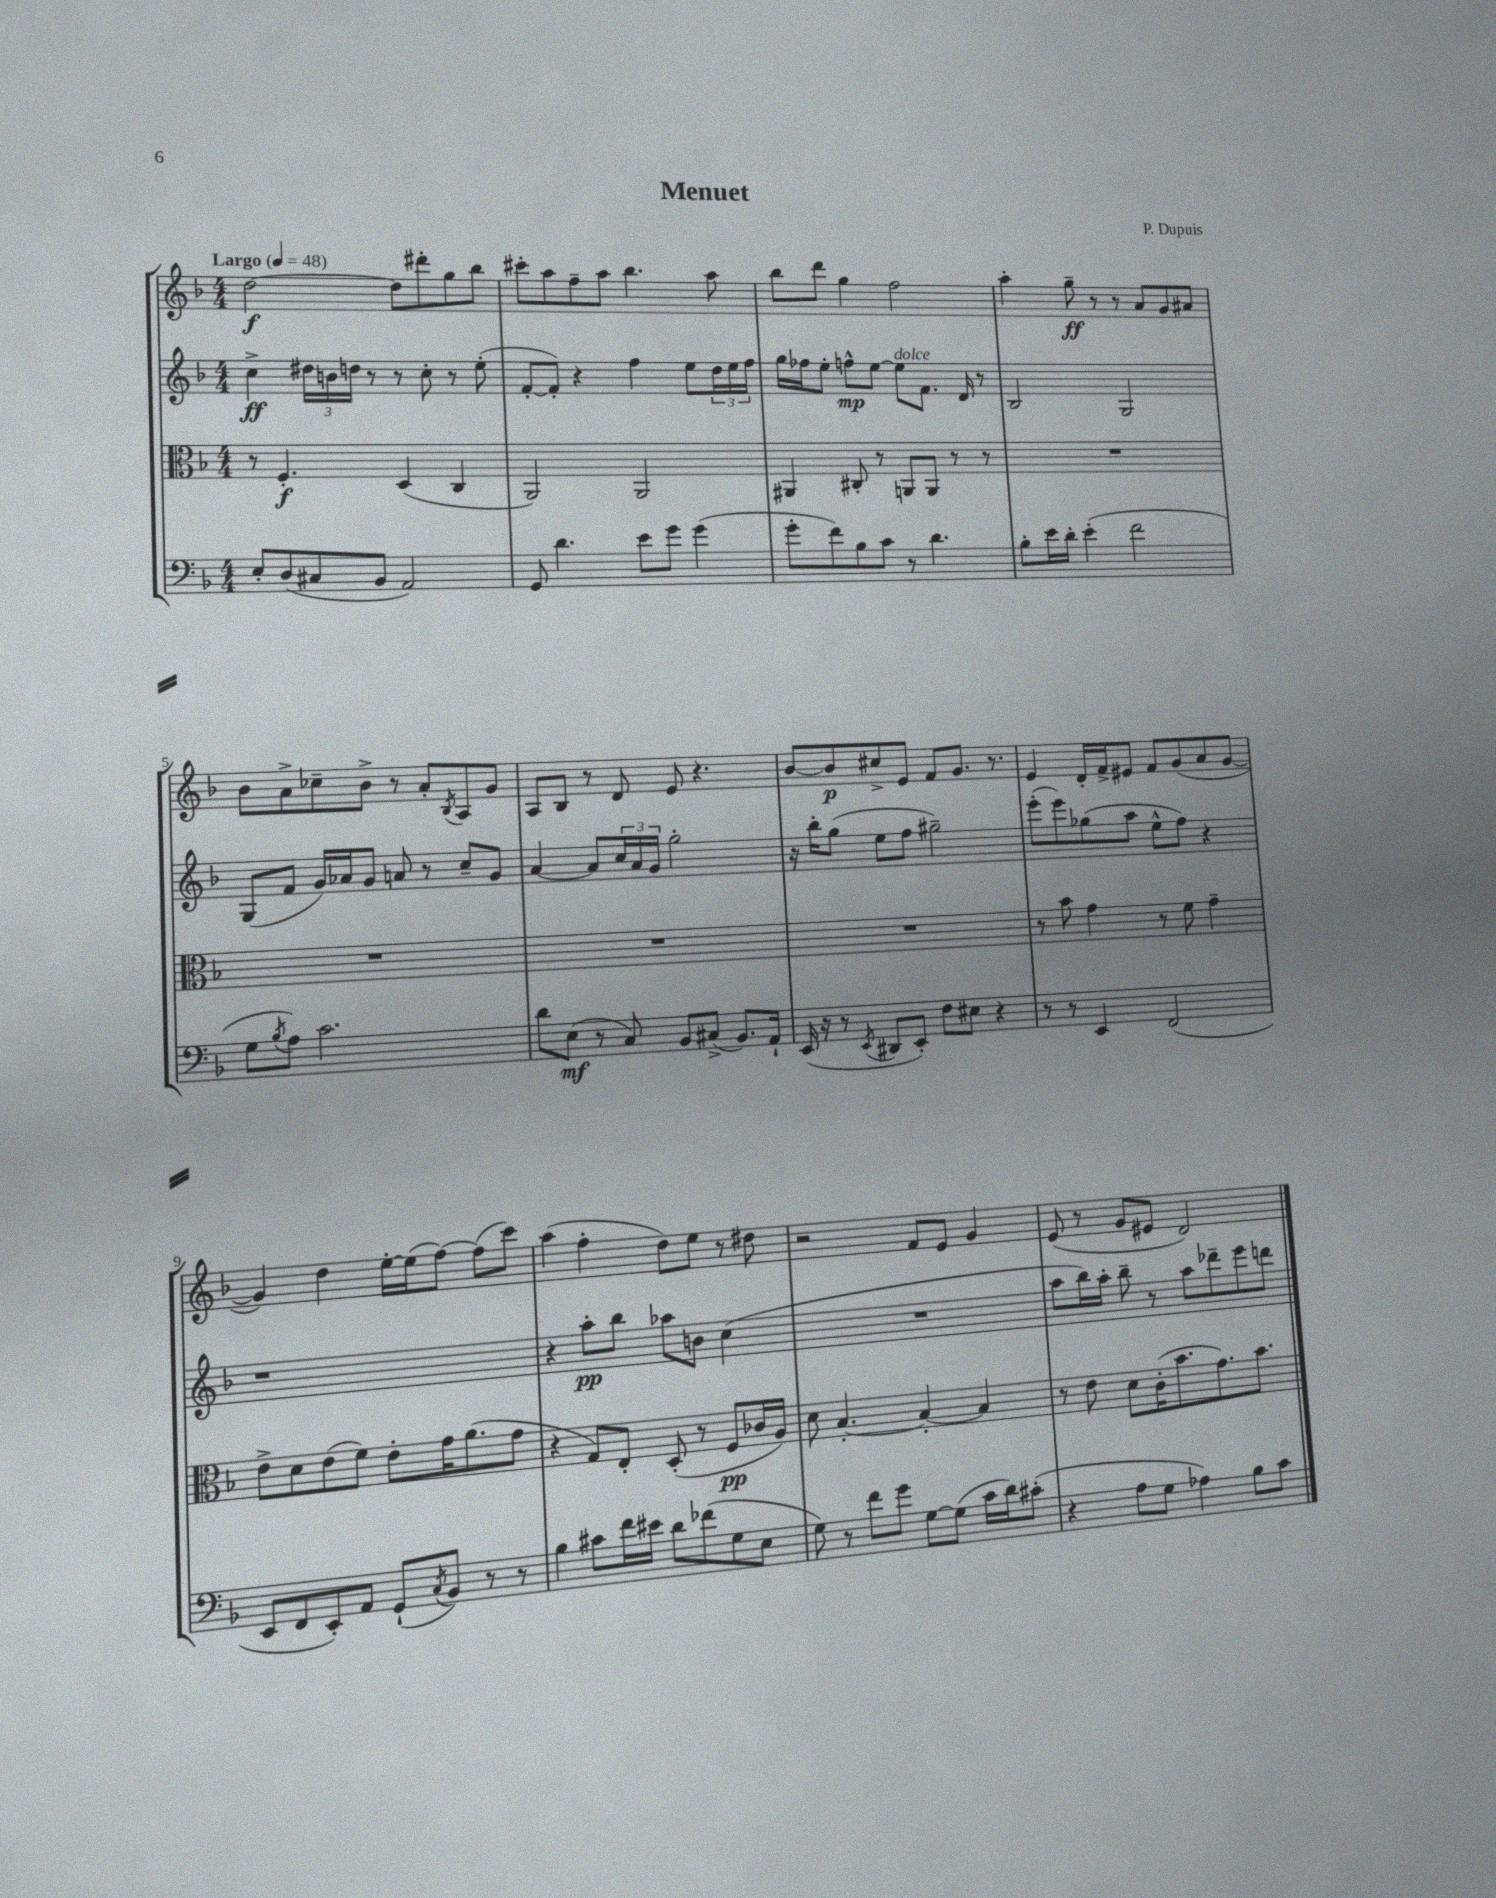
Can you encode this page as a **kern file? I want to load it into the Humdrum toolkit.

**kern	**kern	**kern	**kern
*staff4	*staff3	*staff2	*staff1
*clefF4	*clefC3	*clefG2	*clefG2
*k[b-]	*k[b-]	*k[b-]	*k[b-]
*M4/4	*M4/4	*M4/4	*M4/4
*MM48	*MM48	*MM48	*MM48
8E'/L	8r	4cc^\	[2dd\
(8D/	4.F'/	.	.
8C#/	.	24dd#\LL	.
.	.	24b\	.
.	.	24dd\JJ	.
8BB-/J	.	8r	.
2AA/)	(4D/	8r	8dd\]L
.	.	8cc'\	8ddd#'\
.	4C/	8r	8gg\
.	.	(8ee'\	8bb-\J
=	=	=	=
8GG/	2AA/)	[8f'/L	8ccc#'\L
4.d\	.	8f'/]J)	8aa\
.	.	4r	8ff~\
.	.	.	8aa\J
8e\L	2AA/	4ff\	4.bb-\
8g\J	.	.	.
(4g\	.	8ee\L	.
.	.	24dd\L	8aa\
.	.	24ee\	.
.	.	24ff\JJ	.
=	=	=	=
8g'\L	4AA#/	16gg\LL	8bb-\L
.	.	16ff-\J	.
8f\)	.	8ee'\J	8ddd\J
8B-\	8C#'/	8ff^^\L	4gg\
8c\J	8r	[8ee\J	.
8r	8AA/L	8ee\]L	2ff\
4.d\	8AA/J	8.f\J	.
.	8r	.	.
.	.	16d/	.
.	8r	8r	.
=	=	=	=
8B-'\L	1r	2B-/	4aa'\
16e\L	.	.	.
16d'\JJ	.	.	.
(4e'\	.	.	8gg~\
.	.	.	8r
2f\	.	2G/	8r
.	.	.	8a/L
.	.	.	8g/
.	.	.	8a#/J
=	=	=	=
8G\L	1r	(8G/L	8b-\L
8qB-/	.	.	.
8A\J)	.	8f/J	8a^\
2.c\	.	16g/LL)	8cc-~\
.	.	16a-/J	.
.	.	8g/J	8b-^\J
.	.	8a/	8r
.	.	8r	8a'/L
.	.	.	8qB-/
.	.	8cc~/L	8A/
.	.	8g/J	8g/J
=	=	=	=
8d\L	1r	[4a/	8A/L
(8E\J	.	.	8B-/J
8r	.	8a/]L	8r
8C/)	.	24cc/L	8d/
.	.	24a/	.
.	.	24g/JJ	.
8BB-/L	.	2gg'\	8e/
(8C#^/J	.	.	4.r
8.BB-/L)	.	.	.
16AA`/Jk	.	.	.
=	=	=	=
(16EE/	1r	16r	[8b-/L
16r	.	16bb-'\LK	.
8r	.	(8gg\J	8b-/]
8qEE/	.	.	.
8DD#/L	.	8ee\L	8cc#^/
8EE'/J)	.	8ff\J	8e/J
8F\L	.	2gg#~\)	8f/L
8E#\J	.	.	8.g/J
4r	.	.	.
.	.	.	8.r
=	=	=	=
8r	8r	(8eee'\L	4e/
8r	8b-\	8eee\)	.
4EE/	4g\	(8gg-\	16d'/LL
.	.	.	16f^/J
.	.	8aa\J	8e#/J
(2FF/	8r	8ee^^\L	8f/L
.	8f\	8ff\J)	(8g/
.	4g~\	4r	8a/
.	.	.	[8g/J
=	=	=	=
8EE/L	8e^\L	1r	4g/])
8FF/	8d\	.	.
8EE'/)	(8e\	.	4dd\
8AA/J	8f\J)	.	.
(8GG`/L	8e'\L	.	[16ee'\LL
.	.	.	(16ee\]J
8qC/	.	.	.
8BB-/J)	16g\K	.	[8ff\J)
.	(8.a\	.	.
8r	.	.	(8ff\]L
8r	8g\J	.	8ccc\J)
=	=	=	=
4B-\	4r	4r	(4aa\
8c#\L	8G/L)	8aa'\L	4ff'\
16f\L	8E'/J	8bb-\J	.
16e#\JJ	.	.	.
8d\L	(8D'/	8aa-\L	8dd\L)
(8f-\	8r	8b\J	8ee\J
8G\	8F/L	(4cc\	8r
8E\J	16c-/L	.	8dd#\
.	16A/JJ)	.	.
=	=	=	=
8G\)	8d\	1r	2r
8r	[4.B-'/	.	.
8f\L	.	.	.
8g\J	.	.	.
[8G\L	4B-'/_	.	8f/L
(8G\]J	.	.	8e/J
16c\LL	4B-/]	.	4g/
16d\J)	.	.	.
(8c#'\J	.	.	.
=	=	=	=
4r	8r	8aa\L	(8e/
.	8e\	16bb-\L)	8r
.	.	16aa'\JJ	.
8A\L	8d\L	8bb-~\	8g/L
8G\J	(16c'\K	8r	8e#/J
.	8.b-\	.	.
4A-\)	.	8aa\L	2d/)
.	8.g\)	8ddd-~\	.
8B-\L	.	8eee\	.
.	8.b-\J	.	.
8c\J	.	8ddd\J	.
==	==	==	==
*-	*-	*-	*-
